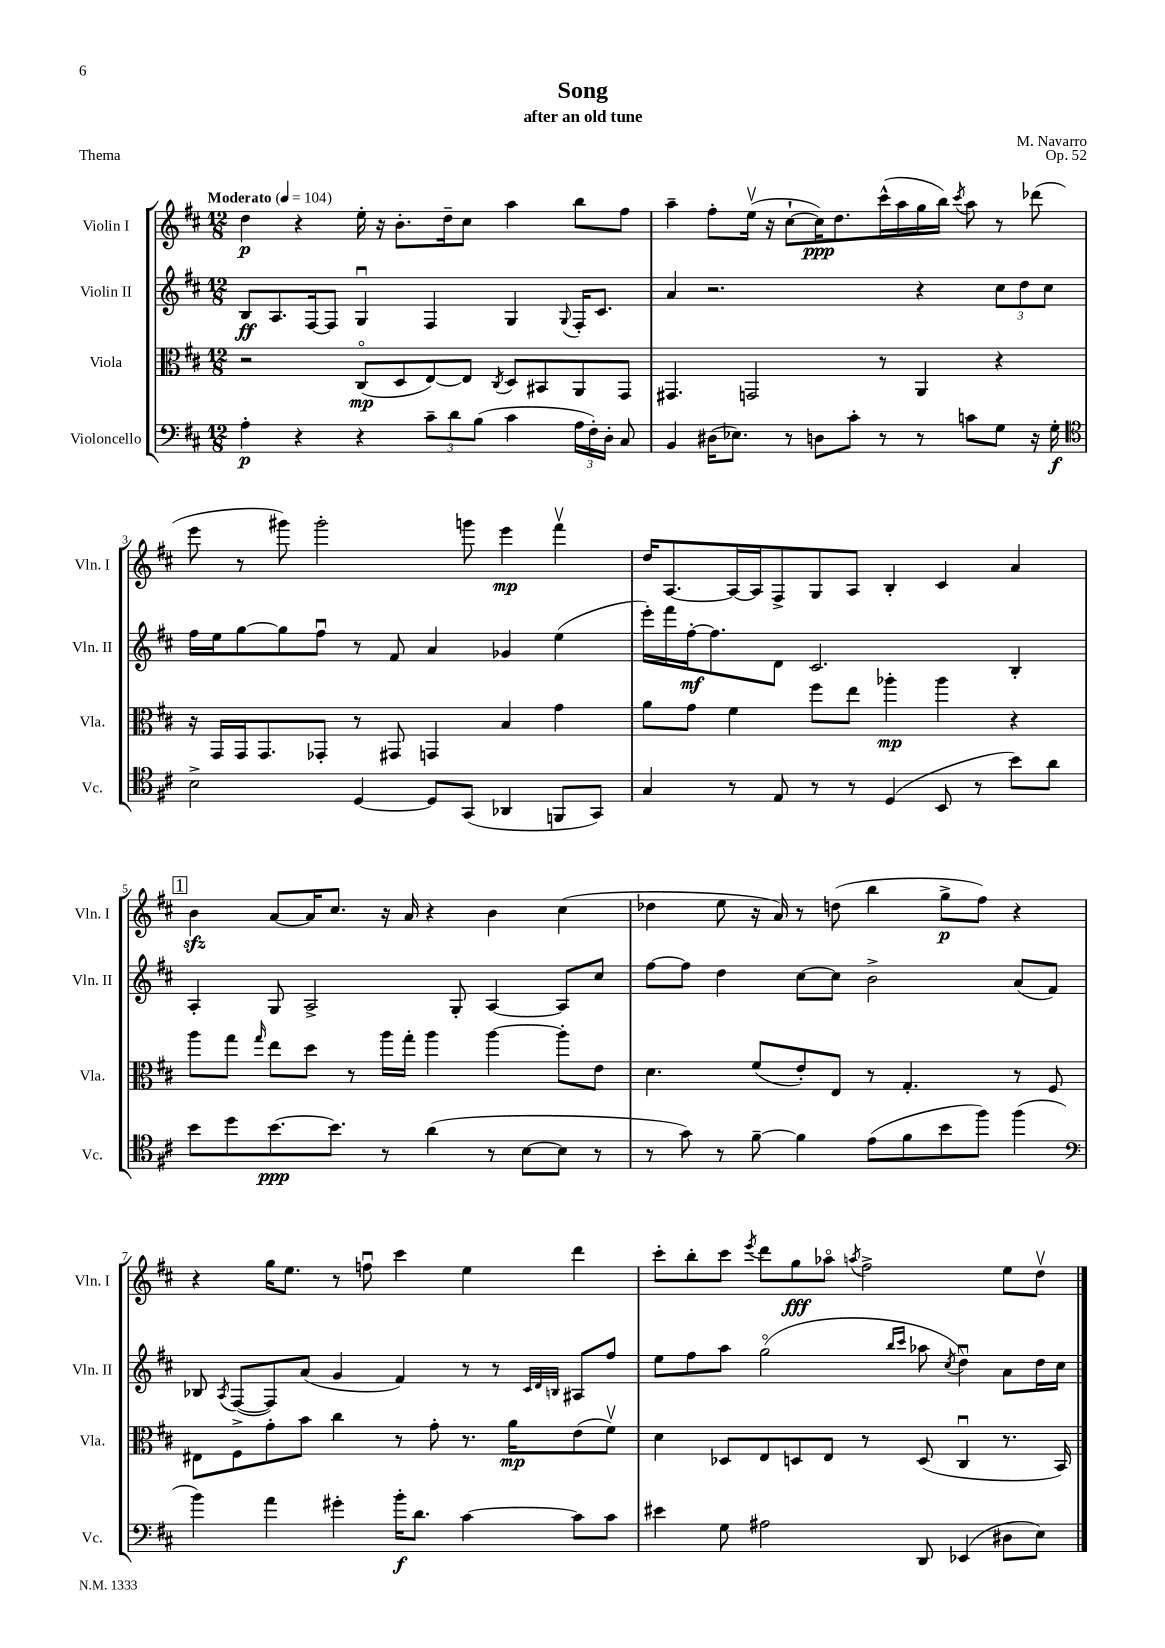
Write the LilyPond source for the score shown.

\header { title = "Song" composer = "M. Navarro" subtitle = "after an old tune" opus = "Op. 52" piece = "Thema" }
<<
\new StaffGroup <<
\new Staff = "s0" \with { instrumentName = "Violin I" shortInstrumentName = "Vln. I" } {
    \clef treble \key d \major \numericTimeSignature \time 12/8 \tempo "Moderato" 4 = 104
    \autoBeamOff d''4\p r4 e''16-. r16 b'8.[-. d''16-- cis''8] a''4 b''8[ fis''8] |
    a''4-- fis''8[-. e''16]\upbow( r16 cis''8[~-! cis''16\ppp) d''8. cis'''16-^( a''16 g''16 b''16]) \acciaccatura { cis'''8 } a''8 r8 des'''8( |
    e'''8 r8 gis'''8) gis'''2-. g'''8 e'''4\mp fis'''4\upbow |
    d''16[ a8.~ a16~ a16 fis8-> g8 a8] b4-. cis'4 a'4 |
    \mark \markup { \box "1" } b'4\sfz a'8[~ a'16 cis''8.] r16 a'16 r4 b'4 cis''4( |
    des''4 e''8 r16 a'16) r8 d''8( b''4 g''8[->\p fis''8]) r4 |
    r4 g''16[ e''8.] r8 f''8\downbow cis'''4 e''4 d'''4 |
    cis'''8[-. b''8-. cis'''8] \acciaccatura { e'''8 } d'''8[ g''8\fff aes''8]\flageolet \acciaccatura { a''8 } fis''2-> e''8[ d''8]\upbow \bar "|." |
}
\new Staff = "s1" \with { instrumentName = "Violin II" shortInstrumentName = "Vln. II" } {
    \clef treble \key d \major \numericTimeSignature \time 12/8
    \autoBeamOff b8[\ff a8. fis16~ fis8] g4\downbow fis4 g4 \appoggiatura { g8 } fis16[-. cis'8.] |
    a'4 r2. r4 \tuplet 3/2 { cis''8[ d''8 cis''8] } |
    fis''16[ e''16 g''8~ g''8 fis''8]\downbow r8 fis'8 a'4 ges'4 e''4( |
    e'''16[-.) fis'''16 fis''16~-.\mf fis''8. d'8] cis'2. b4-. |
    \mark \markup { \box "1" } a4-. g8 a2-> g8-. a4~ a8[ cis''8] |
    fis''8[~ fis''8] d''4 cis''8[~ cis''8] b'2-> a'8[( fis'8]) |
    bes8 \acciaccatura { a8 } fis8[~( fis8) a'8]( g'4 fis'4) r8 r8 \grace { cis'32[ d'32 b32] } ais8[ fis''8] |
    e''8[ fis''8 a''8] g''2\flageolet( \grace { b''16[ cis'''16] } aes''8 \acciaccatura { cis''8 } d''4\downbow) a'8[ d''16 cis''16] \bar "|." |
}
\new Staff = "s2" \with { instrumentName = "Viola" shortInstrumentName = "Vla." } {
    \clef alto \key d \major \numericTimeSignature \time 12/8
    \autoBeamOff r2 cis8[\flageolet\mp( d8 e8~) e8] \acciaccatura { cis8 } d8[ bis,8 a,8 g,8] |
    gis,4. g,2 r8 a,4 r4 |
    r16 g,16[ g,16 g,8. ges,8]-. r8 gis,8 g,4 b4 g'4 |
    a'8[ g'8] fis'4 fis''8[ e''8] aes''4-.\mp aes''4 r4 |
    \mark \markup { \box "1" } a''8[ g''8] \grace { g''16 } e''8[ d''8] r8 a''16[ g''16]-. a''4 a''4~ a''8[-. e'8] |
    d'4. fis'8[( e'8-.) e8] r8 g4.-. r8 fis8 |
    eis8[ fis8-> g'8-. b'8] cis''4 r8 g'8-. r8. a'16[\mp e'8( fis'8]\upbow) |
    d'4 des8[ e8 d8 e8] r8 d8( cis4\downbow r8. b,16) \bar "|." |
}
\new Staff = "s3" \with { instrumentName = "Violoncello" shortInstrumentName = "Vc." } {
    \clef bass \key d \major \numericTimeSignature \time 12/8
    \autoBeamOff a4-.\p r4 r4 \tuplet 3/2 { cis'8[-- d'8 b8]( } cis'4 \tuplet 3/2 { a16[ fis16-.) d16]-. } cis8 |
    b,4 dis16[( ees8.]) r8 d8[ cis'8]-. r8 r8 c'8[ g8] r16 g16-.\f |
    \clef tenor b2-> d4~ d8[ g,8]( aes,4 f,8[ g,8]) |
    g4 r8 e8 r8 r8 d4( b,8 r8 b'8[) a'8] |
    \mark \markup { \box "1" } b'8[ d''8 b'8.~\ppp b'8.] r8 a'4( r8 b8[~ b8] r8 |
    r8 g'8) r8 fis'8~-- fis'4 e'8[( fis'8 b'8 fis''8]) fis''4( |
    \clef bass b'4) a'4 gis'4-. b'16[-.\f d'8.] cis'4~ cis'8[ cis'8] |
    eis'4 g8 ais2 d,8 ees,4( dis8[ e8]) \bar "|." |
}
>>
>>
